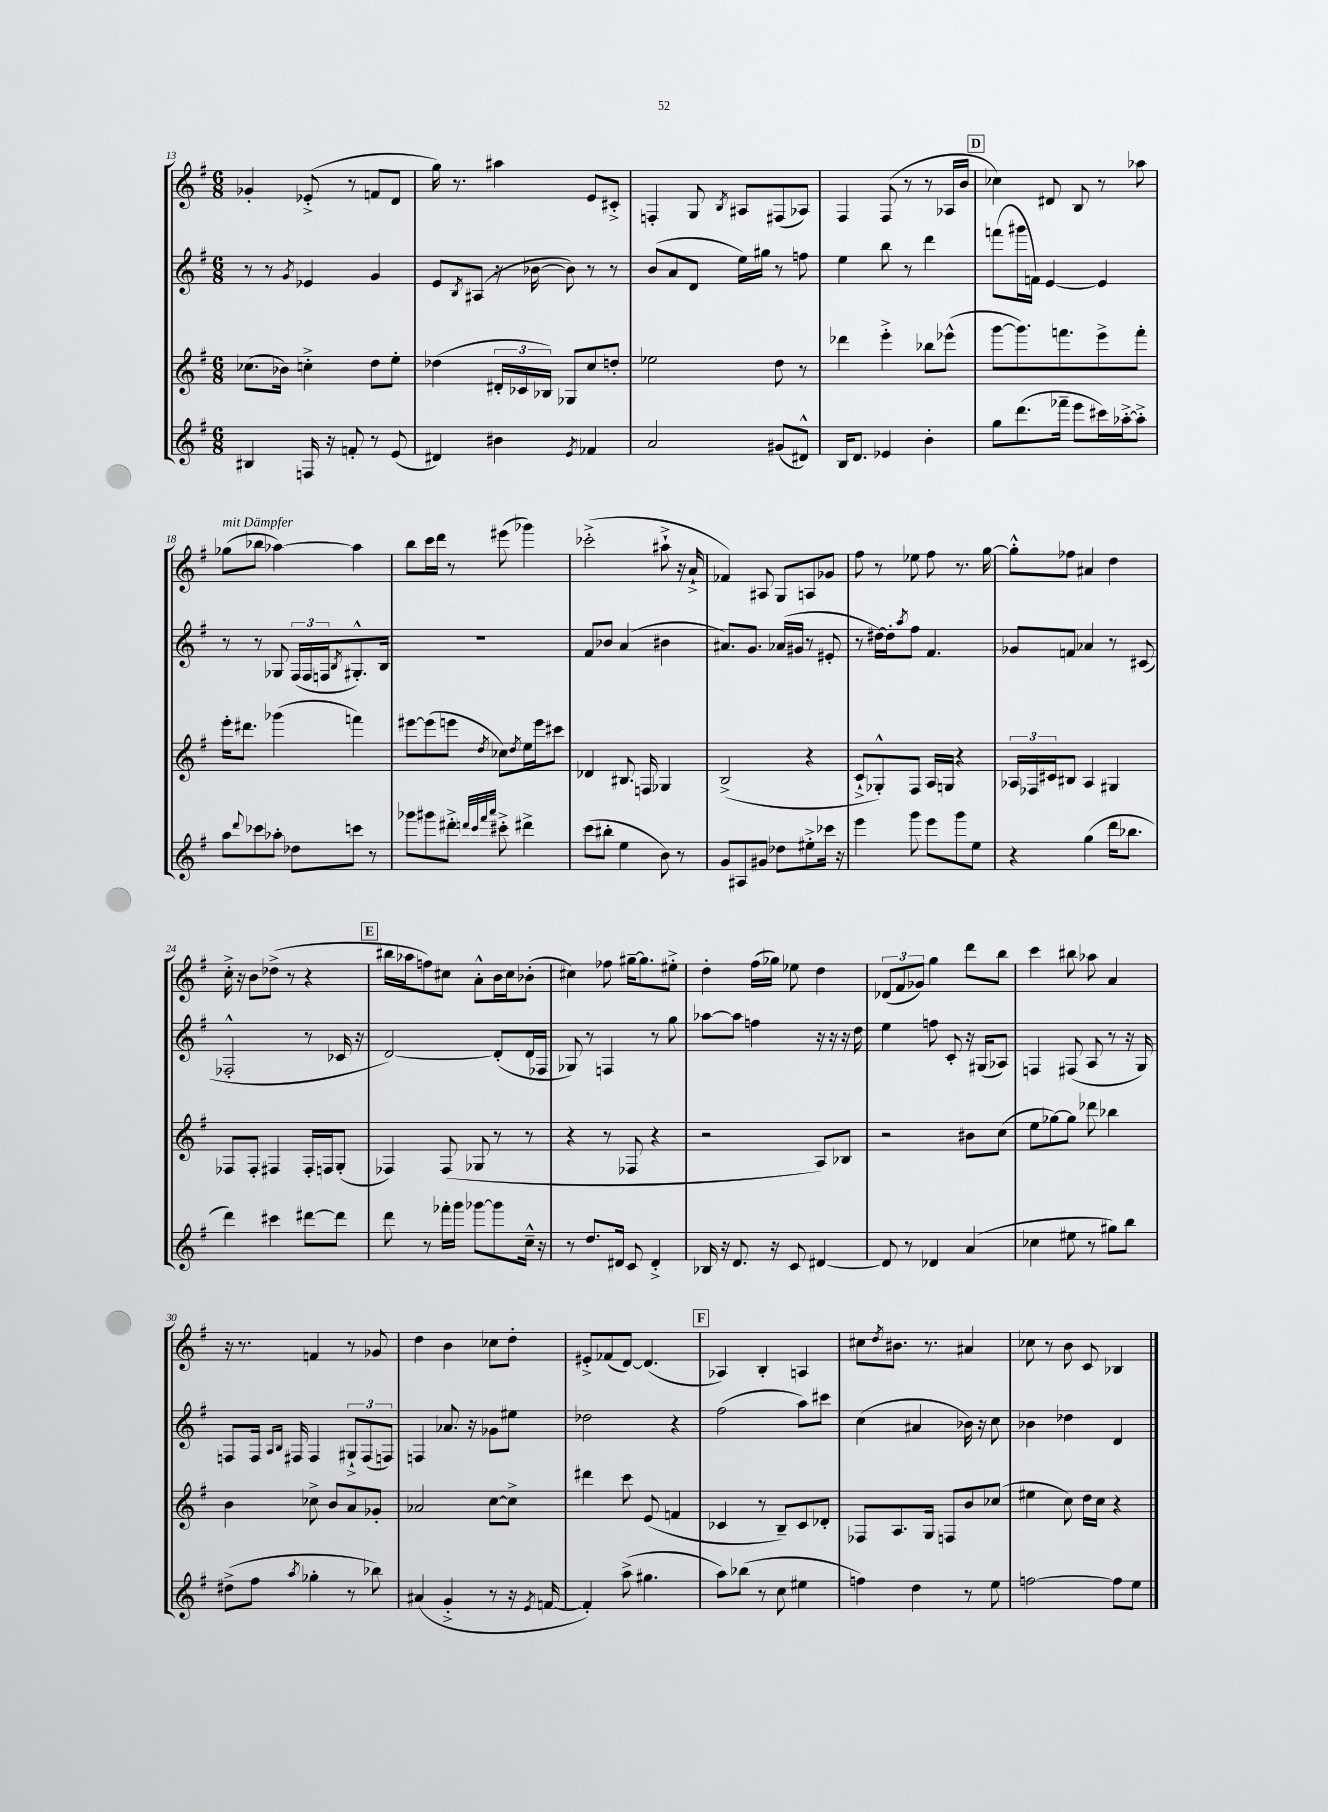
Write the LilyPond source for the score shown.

<<
\new StaffGroup <<
\new Staff = "s0" {
    \clef treble \key g \major \numericTimeSignature \time 6/8
    ges'4-. ees'8-.->( r8 f'8 d'8 |
    g''16) r8. ais''4 e'8 cis'8-.-> |
    f4-. g8 \acciaccatura { b8 } ais8 fis8( aes8) |
    fis4 fis8( r8 r8 aes16 b'16 |
    \mark \markup { \box "D" } ces''4) dis'8 b8 r8 aes''8 |
    ges''8^\markup { \italic "mit Dämpfer" }( bes''8 aes''4~) aes''4 |
    b''8 c'''16 d'''16 r8 eis'''8( ges'''4) |
    ces'''2-.->( ais''8-!-> r16 a'16-!-> |
    fes'4) ais8 g8 a8 ges'8 |
    fis''8 r8 ees''8 fis''8 r8. g''16~ |
    g''8-.-^ fes''8 ais'4 d''4 |
    c''16-.-> r16 b'8 des''8->( r8 r4 |
    \mark \markup { \box "E" } bis''16 aes''16 f''8) cis''8 a'8-.-^ b'16 cis''16 bes'8-.( |
    cis''4) fes''8 gis''16~-- gis''8. eis''8-.-> |
    d''4-. fis''16( ges''16) ees''8 d''4 |
    \tuplet 3/2 { des'8( fis'8 ges'8) } g''4 d'''8 b''8 |
    c'''4 bis''8 aes''8 a'4 |
    r16 r8. f'4 r8 ges'8 |
    d''4 b'4 ces''8 d''8-. |
    eis'8-.-> fes'8( d'8~) d'4.( |
    \mark \markup { \box "F" } aes4) b4-. a4 |
    cis''8 \acciaccatura { d''8 } bis'8. r8. ais'4 |
    ces''8 r8 b'8 c'8 bes4 \bar "|." |
}
\new Staff = "s1" {
    \clef treble \key g \major \numericTimeSignature \time 6/8
    r8 r8 \acciaccatura { g'8 } ees'4 g'4 |
    e'8 \acciaccatura { b8 } ais8( r16 bes'16~ bes'8) r8 r8 |
    b'8( a'8 d'8 e''16) gis''16 r8 f''8 |
    e''4 b''8 r8 d'''4 |
    \mark \markup { \box "D" } f'''8( gis'''16 f'16) e'4~ e'4 |
    r8 r8 ges8 \tuplet 3/2 { fis16( fis16 f16 } \acciaccatura { b8 } gis8.-.-^) b16 |
    R2. |
    fis'8 bes'8 a'4( bis'4 |
    ais'8.) g'8. aes'16( gis'16 r8 eis'8-. |
    r8 dis''16~) dis''16-. \acciaccatura { a''8 } fis''8 fis'4. |
    ges'8 f'8 aes'4 r8 cis'8( |
    fes2-.-^ r8 ces'16 r16 |
    \mark \markup { \box "E" } d'2~) d'8-.( d'16 fes16 |
    ges8) r8 f4 r8 g''8 |
    aes''8~ aes''8 f''4 r16 r16 r16 d''16 |
    e''4 f''8 c'8-. r16 gis16( aes8) |
    f4 fis8( a8 r8 r16 g16) |
    f8 f16 \grace { a16 b16 } fis16 fis4 \tuplet 3/2 { gis8-!-> fis8( f8) } |
    f4 aes'8. r16 ges'8 eis''8 |
    des''2 r4 |
    \mark \markup { \box "F" } fis''2( a''8) cis'''8 |
    c''4( ais'4 bes'16) r16 c''8 |
    bes'4 des''4 d'4 \bar "|." |
}
\new Staff = "s2" {
    \clef treble \key g \major \numericTimeSignature \time 6/8
    ces''8.( bes'16) c''4-.-> d''8 e''8-. |
    des''4( \tuplet 3/2 { dis'16-. ces'16 bes16) } ges8 c''8 d''8-. |
    ees''2 d''8 r8 |
    des'''4 e'''4-.-> bes''8 ees'''8-^( |
    \mark \markup { \box "D" } g'''8~ g'''8.) f'''8. e'''8-> f'''8-. |
    e'''16-. dis'''8. ges'''4( f'''4) |
    eis'''8~ eis'''8( e'''8 \acciaccatura { d''8 } ces''8) \acciaccatura { d''8 } e''16 e'''16 cis'''8 |
    des'4 bis8. f16 ges4 |
    b2->( r4 |
    c'8-!-> ges8-.-^) fis8 a16 g16 r4 |
    \tuplet 3/2 { aes16 fes16 cis'16 } bis8 aes4 gis4 |
    fes8 fes8-. fis4 fis16-. f16 g8-.( |
    \mark \markup { \box "E" } fes4) fes8( ges8 r8 r8 |
    r4 r8 fes8 r4 |
    r2 a8) bes8 |
    r2 bis'8 c''8( |
    e''8 ges''8~) ges''8 des'''8 bes''4 |
    b'4 ces''8-> b'8 a'8 ges'8-. |
    aes'2 c''8~ c''8-> |
    dis'''4 c'''8 e'8( f'4 |
    \mark \markup { \box "F" } ces'4 r8 b8--) ces'8 des'8-. |
    fes8 a8. g16 f8 b'8 ces''8( |
    eis''4 c''8) d''16 c''16 r4 \bar "|." |
}
\new Staff = "s3" {
    \clef treble \key g \major \numericTimeSignature \time 6/8
    bis4 f16 r16 f'8-. r8 e'8( |
    dis'4) bis'4 \acciaccatura { e'8 } fes'4 |
    a'2 gis'8( dis'8-^) |
    b16 d'8. ees'4 b'4-. |
    \mark \markup { \box "D" } g''8 d'''8.( fes'''16-- e'''8 cis'''16) aes''16~-.-> aes''8-.-> |
    a''8 \appoggiatura { d'''8 } ces'''8 aes''8-. des''8 c'''8 r8 |
    ges'''8 gis'''8 dis'''8-.-> \grace { d'''32 c'''32 fis'''32 a'''32 } cis'''8-.-> dis'''4-> |
    c'''8( bis''8-. e''4 b'8) r8 |
    g'8 ais8 gis'8 des''8 eis''8-.-> ces'''16 r16 |
    e'''4 g'''8 e'''8 g'''8 e''8 |
    r4 g''4( d'''16 bes''8. |
    d'''4) cis'''4 dis'''8~ dis'''8 |
    \mark \markup { \box "E" } d'''8 r8 fes'''16-. g'''16 ges'''8~ ges'''8 c''16---^ r16 |
    r8 d''8. dis'16 c'8 dis'4-.-> |
    bes16 r16 d'8. r16 c'8 dis'4~ |
    dis'8 r8 des'4 a'4( |
    ces''4 eis''8 r8 gis''8) b''8 |
    dis''8->( fis''8 \acciaccatura { a''8 } ges''4-. r8 bes''8) |
    ais'4( g'4-.-> r8 r16 \acciaccatura { e'8 } f'16~ |
    f'4-.) a''8->( gis''4. |
    \mark \markup { \box "F" } a''8) bes''8( r8 c''8 eis''4 |
    f''4) d''4 r8 e''8 |
    f''2~ f''8 e''8 \bar "|." |
}
>>
>>
\layout { \context { \Score currentBarNumber = #13 } }
